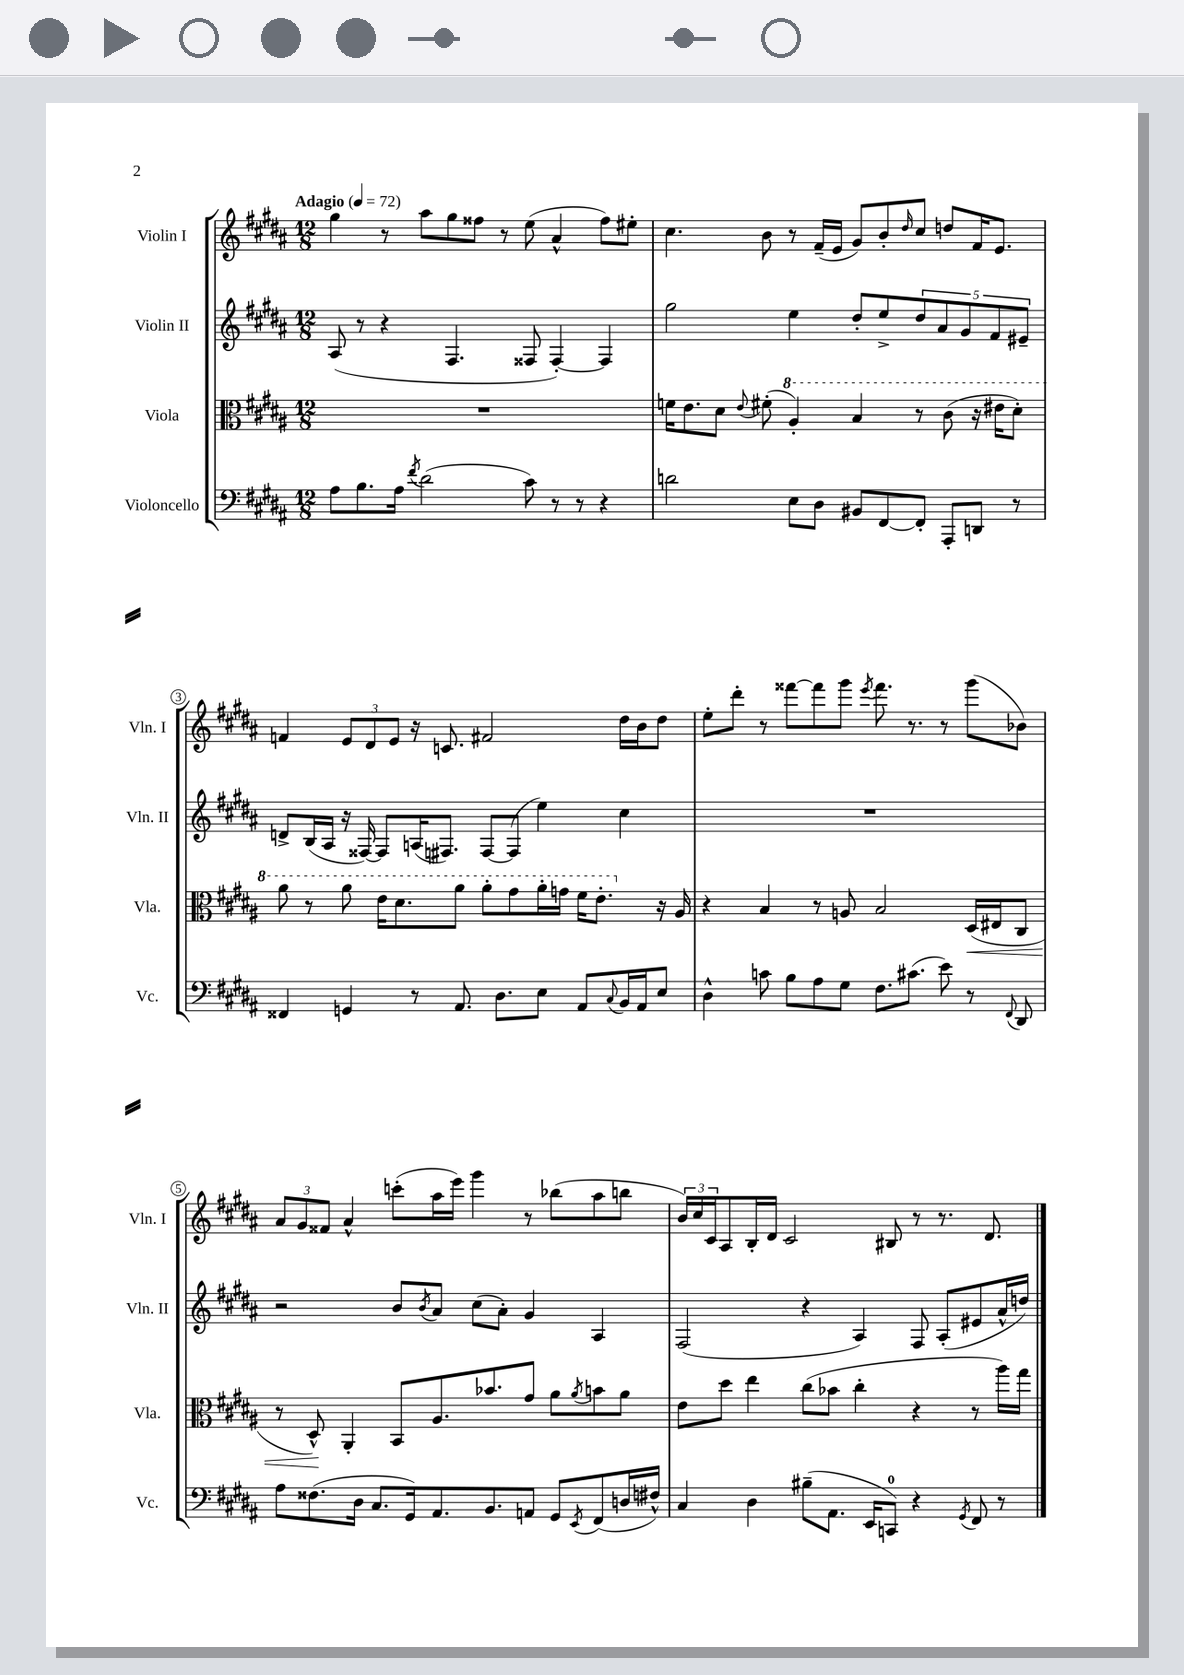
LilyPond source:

<<
\new StaffGroup <<
\new Staff = "s0" \with { instrumentName = "Violin I" shortInstrumentName = "Vln. I" } {
    \clef treble \key b \major \numericTimeSignature \time 12/8 \tempo "Adagio" 4 = 72
    gis''4 r8 ais''8 gis''8 fisis''8 r8 e''8( ais'4-^ fisis''8) eis''8-. |
    cis''4. b'8 r8 fis'16--( e'16 gis'8) b'8-. \grace { dis''16 } cis''8 d''8 fis'16 e'8. |
    f'4 \tuplet 3/2 { e'8 dis'8 e'8 } r16 c'8. fis'2 dis''16 b'16 dis''8 |
    e''8-. dis'''8-. r8 fisis'''8~ fisis'''8 gis'''8 \acciaccatura { e'''8 } fisis'''8. r8. r8 gis'''8( bes'8) |
    \tuplet 3/2 { ais'8 gis'8 fisis'8 } ais'4-^ c'''8-.( ais''16 e'''16) gis'''4 r8 bes''8( ais''8 b''8 |
    \tuplet 3/2 { b'16) cis''16 cis'16 } ais8 b16-. dis'16 cis'2 bis8 r8 r8. dis'8. \bar "|." |
}
\new Staff = "s1" \with { instrumentName = "Violin II" shortInstrumentName = "Vln. II" } {
    \clef treble \key b \major \numericTimeSignature \time 12/8
    ais8( r8 r4 fis4. fisis8 fisis4~-.) fisis4 |
    gis''2 e''4 dis''8-. e''8-> \tuplet 5/4 { dis''8 ais'8 gis'8 fis'8 eis'8-- } |
    d'8-> b16( ais16 r16 fisis16~) fisis8 a16( fis8.) fis8~ fis8( e''4) cis''4 |
    R1. |
    r2 b'8 \acciaccatura { b'8 } ais'8 cis''8( ais'8-.) gis'4 ais4 |
    fis2( r4 ais4) fis8 ais8-.( eis'8 ais'16-^ d''16) \bar "|." |
}
\new Staff = "s2" \with { instrumentName = "Viola" shortInstrumentName = "Vla." } {
    \clef alto \key b \major \numericTimeSignature \time 12/8
    R1. |
    f'16 e'8. dis'8 \appoggiatura { e'8 } fis'8-.( \ottava #1 ais'4-.) b'4 r8 cis''8( r16 eis''16 dis''8-.) |
    ais''8 r8 ais''8 e''16 dis''8. ais''8 ais''8-. gis''8 ais''16-. g''16 fis''16 e''8.-. \ottava #0 r16 ais16 |
    r4 b4 r8 a8 b2 dis16\<( eis16 cis8 |
    r8 dis8-^\!) ais,4-. b,8 ais8. bes'8. gis'8 ais'8 \acciaccatura { ais'8 } b'8 ais'8 |
    e'8 dis''8 e''4 cis''8( bes'8 cis''4-. r4 r8 ais''16) gis''16 \bar "|." |
}
\new Staff = "s3" \with { instrumentName = "Violoncello" shortInstrumentName = "Vc." } {
    \clef bass \key b \major \numericTimeSignature \time 12/8
    ais8 b8. ais16 \acciaccatura { fis'8 } dis'2( cis'8) r8 r8 r4 |
    d'2 e8 dis8 bis,8 fis,8~ fis,8-. ais,,8-. d,8 r8 |
    fisis,4 g,4 r8 ais,8. dis8. e8 ais,8 \appoggiatura { cis8 } b,16 ais,16 e8 |
    dis4-^ c'8 b8 ais8 gis8 fis8. cis'8.( e'8) r8 \appoggiatura { fis,8 } dis,8 |
    ais8 fisis8.( dis16 cis8. gis,16) ais,8. b,8. a,8 gis,8 \acciaccatura { e,8 } fis,8( d16 fis16-^) |
    cis4 dis4 bis8--( ais,8. e,16 c,8-0) r4 \acciaccatura { gis,8 } fis,8 r8 \bar "|." |
}
>>
>>
\layout { \context { \Score \override BarNumber.stencil = #(make-stencil-circler 0.1 0.3 ly:text-interface::print) } }
